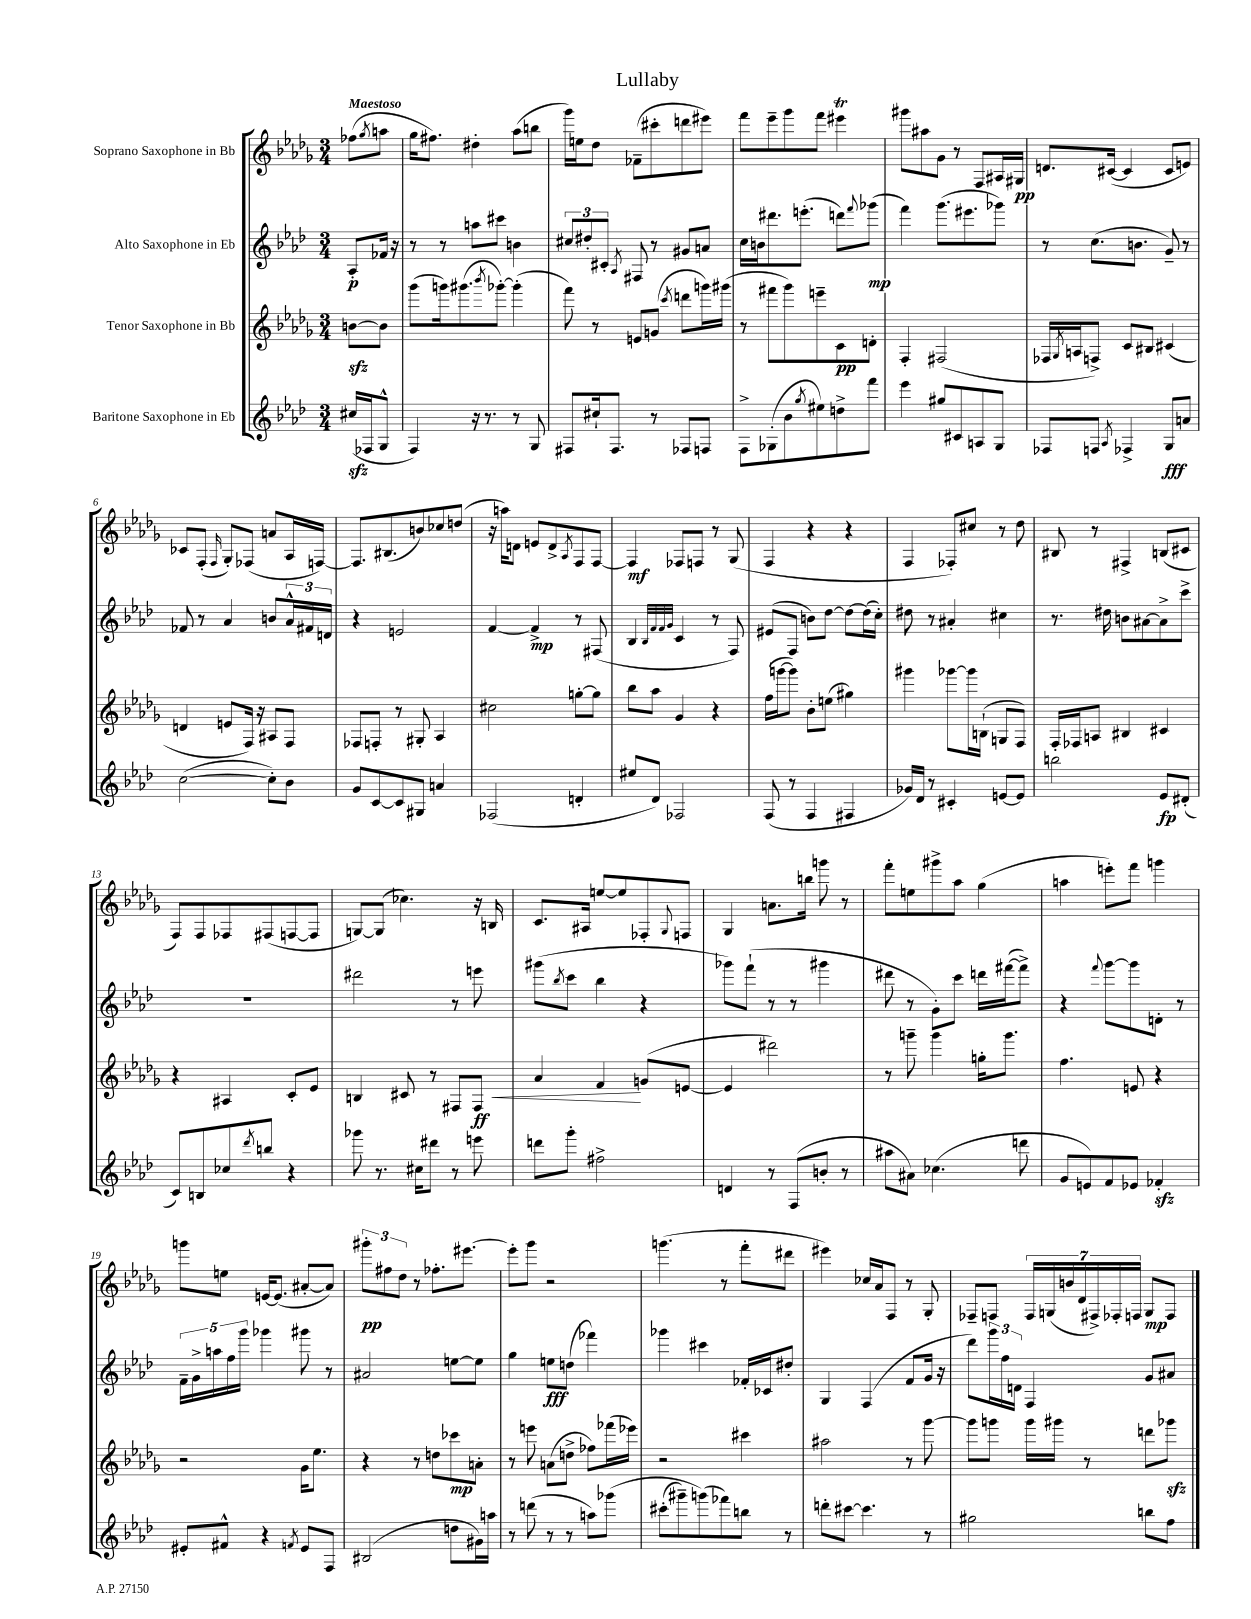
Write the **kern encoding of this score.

**kern	**dynam	**kern	**dynam	**kern	**dynam	**kern	**dynam
*part4	*part4	*part3	*part3	*part2	*part2	*part1	*part1
*staff4	*staff4	*staff3	*staff3	*staff2	*staff2	*staff1	*staff1
*I"Baritone Saxophone in Eb	*	*I"Tenor Saxophone in Bb	*	*I"Alto Saxophone in Eb	*	*I"Soprano Saxophone in Bb	*
*clefG2	*	*clefG2	*	*clefG2	*	*clefG2	*
*k[b-e-a-d-]	*	*k[b-e-a-d-g-]	*	*k[b-e-a-d-]	*	*k[b-e-a-d-g-]	*
*M3/4	*	*M3/4	*	*M3/4	*	*M3/4	*
=	=	=	=	=	=	=	=
!	!	!	!	!	!	!LO:TX:a:B:t=Maestoso	!
(16cc#Xzz/LL	.	[8bnzz\L	.	8A-'/L	p	(8ff-X\L	.
16F-X/J	.	.	.	.	.	.	.
.	.	.	.	.	.	8qgg-/	.
8G^^/J	.	8b\J]	.	16f-X/Jk	.	8aan\J	.
.	.	.	.	16r	.	.	.
=1	=1	=1	=1	=1	=1	=1	=1
4F/)	.	(8ggg-\L	.	8r	.	16gg-\KL	.
.	.	.	.	.	.	8.ff#X\J)	.
.	.	16gggn\k)	.	8r	.	.	.
.	.	(8.ggg#X\	.	.	.	.	.
16r	.	.	.	8aan\L	.	4dd#X'\	.
8.r	.	.	.	.	.	.	.
.	.	8qbbb-/	.	.	.	.	.
.	.	[8ggg-X'\J)	.	8ccc#X\J	.	.	.
8r	.	(4ggg-'\]	.	4bn\	.	(8aa-\L	.
8G/	.	.	.	.	.	8bbn\J	.
=2	=2	=2	=2	=2	=2	=2	=2
8F#X/L	.	8fff\)	.	12cc#X/L	.	16ggg-\LL)	.
.	.	.	.	.	.	16een\J	.
.	.	.	.	12dd#X'/	.	.	.
16cc#X`/k	.	8r	.	.	.	8dd-\J	.
.	.	.	.	12c#X'/J	.	.	.
8.F#/J	.	.	.	.	.	.	.
.	.	.	.	8qA-/	.	.	.
.	.	8en/L	.	8F#X/	.	(8f-X~\L	.
8r	.	(8gn/J	.	8r	.	8ccc#X'\	.
.	.	8qccc/	.	.	.	.	.
8F-X/L	.	8dddn\L	.	8g#X/L	.	8dddn\	.
8Fn/J	.	16gggn\L)	.	8an/J	.	8eee#X\J)	.
.	.	(16ggg#X\JJ	.	.	.	.	.
=3	=3	=3	=3	=3	=3	=3	=3
8F^\L	.	8r	.	16cc\LL	.	8fff\L	.
.	.	.	.	16bn\J	.	.	.
(8G-X'\	.	8fff#X\L	.	8.ddd#X\	.	8eee-~\	.
8b-\	.	8ggg-\)	.	.	.	8ggg-\	.
.	.	.	.	(8.eeen'\J	.	.	.
8qgg/	.	.	.	.	.	.	.
8ee#X\)	.	8eeen~\	.	.	.	8fff\J	.
8ddn^\	.	8c\	pp	8dddn\L)	.	4eee#Xt\	.
.	.	.	.	8qqfff/	.	.	.
8fff\J	.	8dn'\J	.	(8ggg-X\J	mp	.	.
=4	=4	=4	=4	=4	=4	=4	=4
4eee-\	.	4F'/	.	4fff\)	.	8ggg#X\L	.
.	.	.	.	.	.	8aa#X\	.
8gg#X/L	.	(2F#X/	.	(8.ggg\L	.	8g-\J	.
8c#X/	.	.	.	.	.	8r	.
.	.	.	.	8.eee#X\	.	.	.
8An/	.	.	.	.	.	8F/L	.
8G/J	.	.	.	8ggg-X\J)	.	16A#X/L	.
.	.	.	.	.	.	16G#X/JJ	pp
=5	=5	=5	=5	=5	=5	=5	=5
8F-X/L	.	16F-X/LL	.	8r	.	8.dn/L	.
.	.	8qG-/	.	.	.	.	.
.	.	16An/J	.	.	.	.	.
8Fn/J	.	8Fn^/J)	.	(8.cc\L	.	.	.
.	.	.	.	.	.	([16c#X/Jk	.
8qA-/	.	.	.	.	.	.	.
4F-X^/	.	8c/L	.	.	.	4c#/]	.
.	.	.	.	8.bn\J	.	.	.
.	.	8B#X/J	.	.	.	.	.
8G/L	fff	(4c#X/	.	8g~/)	.	8c#/L	.
8an/J	.	.	.	8r	.	8en/J)	.
!!LO:LB:g=z
=6	=6	=6	=6	=6	=6	=6	=6
([2cc\	.	4dn/	.	8f-X/	.	8c-X/L	.
.	.	.	.	8r	.	(8F'/J	.
.	.	.	.	.	.	16qqF/	.
.	.	8en/L	.	4a-/	.	8G-'/L)	.
.	.	16F/Jk)	.	.	.	(8F-X/J	.
.	.	16r	.	.	.	.	.
8cc'\L])	.	8A#X/L	.	8bn/L	.	8an/L	.
8b-\J	.	8F/J	.	24a-^^/L	.	16A-/L	.
.	.	.	.	24f#X/	.	.	.
.	.	.	.	.	.	[16Fn/JJ)	.
.	.	.	.	24dn/JJ	.	.	.
=7	=7	=7	=7	=7	=7	=7	=7
8g/L	.	8F-X/L	.	4r	.	8.F/L]	.
[8c/	.	8Fn'/J	.	.	.	.	.
.	.	.	.	.	.	(8.B#X/	.
8c/]	.	8r	.	2en/	.	.	.
8G#X/J	.	8G#X'/	.	.	.	8bn/)	.
4an/	.	4A-/	.	.	.	8cc-X/	.
.	.	.	.	.	.	(8ddn/J	.
=8	=8	=8	=8	=8	=8	=8	=8
(2F-X/	.	2cc#X\	.	[4f/	.	16r	.
.	.	.	.	.	.	16aan\KL)	.
.	.	.	.	.	.	8dn\J	.
.	.	.	.	4f^/]	mp	8en/L	.
.	.	.	.	.	.	8d^/	.
.	.	.	.	.	.	8qA-/	.
4dn'/	.	[8ggn'\L	.	8r	.	8F/	.
.	.	8gg\J]	.	(8F#X/	.	[8F/J	.
=9	=9	=9	=9	=9	=9	=9	=9
8ee#X/L	.	8bb-\L	.	4B-/	.	4F/]	mf
8d-/J)	.	8aa-\J	.	.	.	.	.
.	.	.	.	32qqB-/LLL	.	.	.
.	.	.	.	32qqf/	.	.	.
.	.	.	.	32qqf/	.	.	.
.	.	.	.	32qqg/JJJ	.	.	.
2F-X/	.	4g-/	.	4c/	.	8F-X/L	.
.	.	.	.	.	.	8Fn/J	.
.	.	4r	.	8r	.	8r	.
.	.	.	.	8F/)	.	(8G-/	.
=10	=10	=10	=10	=10	=10	=10	=10
(8F/	.	(16ff\LL	.	(8e#X/L	.	4F/	.
.	.	[16gggn\J	.	.	.	.	.
8r	.	8ggg\J])	.	8F/J	.	.	.
4F/	.	8b-'\L	.	8bn\L)	.	4r	.
.	.	(8een\J	.	[8dd-\J	.	.	.
4F#X/	.	4gg#X\)	.	8dd-\L_	.	4r	.
.	.	.	.	(16dd-\L]	.	.	.
.	.	.	.	16cc'\JJ)	.	.	.
=11	=11	=11	=11	=11	=11	=11	=11
16g-X/LL)	.	4ggg#X\	.	8dd#X\	.	4F/	.
16d-/JJ	.	.	.	.	.	.	.
8r	.	.	.	8r	.	.	.
4c#X'/	.	[8ggg-X\L	.	4a#X'/	.	8F-X'/L)	.
.	.	16ggg-\L]	.	.	.	8cc#X/J	.
.	.	(16Bn`\JJ	.	.	.	.	.
[8en/L	.	8Gn/L	.	4cc#X\	.	8r	.
8e/J]	.	8F/J)	.	.	.	8dd-\	.
=12	=12	=12	=12	=12	=12	=12	=12
2bbn\	.	16F'/LL	.	8.r	.	8B#X/	.
.	.	16F-X/J	.	.	.	.	.
.	.	8An/J	.	.	.	8r	.
.	.	.	.	16dd#X\	.	.	.
.	.	4B#X/	.	8bn\L	.	4F#X^/	.
.	.	.	.	[8a#X\	.	.	.
8e-/L	fp	4c#X/	.	8a#^\]	.	(8Bn/L	.
(8d#X'/J	.	.	.	8ccc^\J	.	8c#X/J	.
!!LO:LB:g=z
=13	=13	=13	=13	=13	=13	=13	=13
8c/L)	.	4r	.	2.r	.	8F/L)	.
8Bn/	.	.	.	.	.	8F/	.
8cc-X/	.	4A#X/	.	.	.	8F-X/	.
8qddd-/	.	.	.	.	.	.	.
8bbn/J	.	.	.	.	.	(8F#X/	.
4r	.	8c'/L	.	.	.	[8Fn/	.
.	.	8e-/J	.	.	.	8F/J]	.
=14	=14	=14	=14	=14	=14	=14	=14
8ggg-X\	.	4Bn/	.	2ddd#X\	.	[8Gn/L)	.
8.r	.	.	.	.	.	(8G/J]	.
.	.	8c#X/	.	.	.	4.cc-X\)	.
16cc#X\KL	.	.	.	.	.	.	.
8ddd#X\J	.	8r	.	.	.	.	.
8r	.	8F#X/L	.	8r	.	.	.
!	!	!	!LO:HP:b	!	!	!	!
8eeen\	.	8F#/J	< ff	8eeen\	.	16r	.
.	.	.	.	.	.	16Bn/	.
=15	=15	=15	=15	=15	=15	=15	=15
8dddn\L	.	4a-/	.	(8ggg#X\L	.	8.c/L	.
.	.	.	.	8qbb-/	.	.	.
8ggg'\J	.	.	.	8ccc\J	.	.	.
.	.	.	.	.	.	16A#X/Jk	.
2ff#X^\	.	4f/	.	4bb-\	.	[8een/L	.
.	.	.	.	.	.	8ee/]	.
.	.	(8gn/L	[	4r	.	8F-X'/	.
.	.	.	.	.	.	8qqG-/	.
.	.	[8en/J	.	.	.	8Fn/J	.
=16	=16	=16	=16	=16	=16	=16	=16
4dn/	.	4e/]	.	8ggg-X\L)	.	4G-/	.
.	.	.	.	(8fff`\J	.	.	.
8r	.	2ddd#X\)	.	8r	.	8.an\L	.
(8F/L	.	.	.	8r	.	.	.
.	.	.	.	.	.	16bbn\Jk	.
8bn'/J	.	.	.	4ggg#X\	.	8gggn\	.
8r	.	.	.	.	.	8r	.
=17	=17	=17	=17	=17	=17	=17	=17
8aa#X\L	.	8r	.	8ddd#X\	.	8fff'\L	.
8a#X\J)	.	8gggn~\	.	8r	.	8een\	.
(4.cc-X\	.	4ggg\	.	8g'\L)	.	8ggg#X^\	.
.	.	.	.	8ccc\J	.	8aa-\J	.
.	.	16ggn'\KL	.	16dddn\LL	.	(4gg-\	.
.	.	8.ggg\J	.	([16fff#X\J	.	.	.
8dddn\	.	.	.	8fff#^\J])	.	.	.
=18	=18	=18	=18	=18	=18	=18	=18
8g/L	.	4.ff\	.	4r	.	4aan\	.
8en/)	.	.	.	.	.	.	.
.	.	.	.	8qqfff/	.	.	.
8f/	.	.	.	[8ggg\L	.	8eeen'\L)	.
8e-X/J	.	8en/	.	8ggg\]	.	8fff\J	.
4f-Xzz'/	.	4r	.	8dn'\J	.	4gggn\	.
.	.	.	.	8r	.	.	.
!!LO:LB:g=z
=19	=19	=19	=19	=19	=19	=19	=19
8e#X'/L	.	2r	.	20f~\LL	.	8gggn\L	.
.	.	.	.	20g^\	.	.	.
.	.	.	.	20aan\	.	.	.
8f#X^^/J	.	.	.	.	.	8een\J	.
.	.	.	.	20ff\	.	.	.
.	.	.	.	20ggg\JJ	.	.	.
4r	.	.	.	4ggg-X\	.	[16en/KL	.
.	.	.	.	.	.	(8.e/J]	.
8qfn/	.	.	.	.	.	.	.
8e#/L	.	16g-\KL	.	8ggg#X\	.	[8a#X'/L	.
.	.	8.ee-\J	.	.	.	.	.
8F/J	.	.	.	8r	.	8a#/J])	.
=20	=20	=20	=20	=20	=20	=20	=20
(2B#X/	.	4r	.	2a#X/	.	12ggg#X'\L	pp
.	.	.	.	.	.	12ff#X\	.
.	.	.	.	.	.	12dd-\J	.
.	.	8r	.	.	.	8r	.
.	.	8ddn\L	.	.	.	8.ff-X'\L	.
8ddn\L	.	8ccc-X\	mp	[8een\L	.	.	.
.	.	.	.	.	.	[8.eee#X\J	.
16g#X\L)	.	8an'\J	.	8ee\J]	.	.	.
16aan\JJ	.	.	.	.	.	.	.
=21	=21	=21	=21	=21	=21	=21	=21
8r	.	8r	.	4gg\	.	8eee#'\L]	.
(8dddn\	.	8eeen\	.	.	.	8ggg-\J	.
8r	.	(8an\L	.	8een\L	fff	2r	.
8r	.	8ddn^\J	.	(8ddn\J	.	.	.
8aan\L)	.	8ff-X\L)	.	4fff-X\)	.	.	.
(8ggg-X\J	.	(16fff-X\L	.	.	.	.	.
.	.	16eee-X\JJ)	.	.	.	.	.
=22	=22	=22	=22	=22	=22	=22	=22
(8ccc#X'\L	.	2r	.	4ggg-X\	.	(4.gggn\	.
8ggg#X~\)	.	.	.	.	.	.	.
(8gggn\)	.	.	.	4ccc#X\	.	.	.
8fff-X\)	.	.	.	.	.	8r	.
8bbn\J	.	4ccc#X\	.	16f-X'/LL	.	8fff'\L	.
.	.	.	.	16c-X/J	.	.	.
8r	.	.	.	8dd#X'/J	.	8ddd#X\J	.
=23	=23	=23	=23	=23	=23	=23	=23
8dddn'\L	.	2aa#X\	.	4G/	.	4eee#X\)	.
[8ccc#X\J	.	.	.	.	.	.	.
4.ccc#\]	.	.	.	(4F/	.	16cc-X/LL	.
.	.	.	.	.	.	16a-/J	.
.	.	.	.	.	.	8F/J	.
.	.	8r	.	8f/L	.	8r	.
8r	.	[8ggg-\	.	16g/Jk	.	8G-'/	.
.	.	.	.	16r	.	.	.
=24	=24	=24	=24	=24	=24	=24	=24
2gg#X\	.	8ggg-\L]	.	8ddd-\L)	.	8F-X~/L	.
.	.	8gggn\J	.	24ggg\L	.	8Fn/J	.
.	.	.	.	24ff\	.	.	.
.	.	.	.	24dn\JJ	.	.	.
.	.	16ggg\LL	.	4F/	.	28F/LL	.
.	.	.	.	.	.	(28Gn/	.
.	.	16ggg#X\JJ	.	.	.	.	.
.	.	.	.	.	.	28bn/	.
.	.	.	.	.	.	28d-/	.
.	.	8r	.	.	.	.	.
.	.	.	.	.	.	28F#X^/)	.
.	.	.	.	.	.	28F-X'/	.
.	.	.	.	.	.	28Fn/JJ	.
8bbn\L	.	8dddn\L	.	8g/L	.	8G/L	mp
8ff\J	.	8ggg-Xzz\J	.	8a#X/J	.	8F/J	.
==	==	==	==	==	==	==	==
*-	*-	*-	*-	*-	*-	*-	*-
